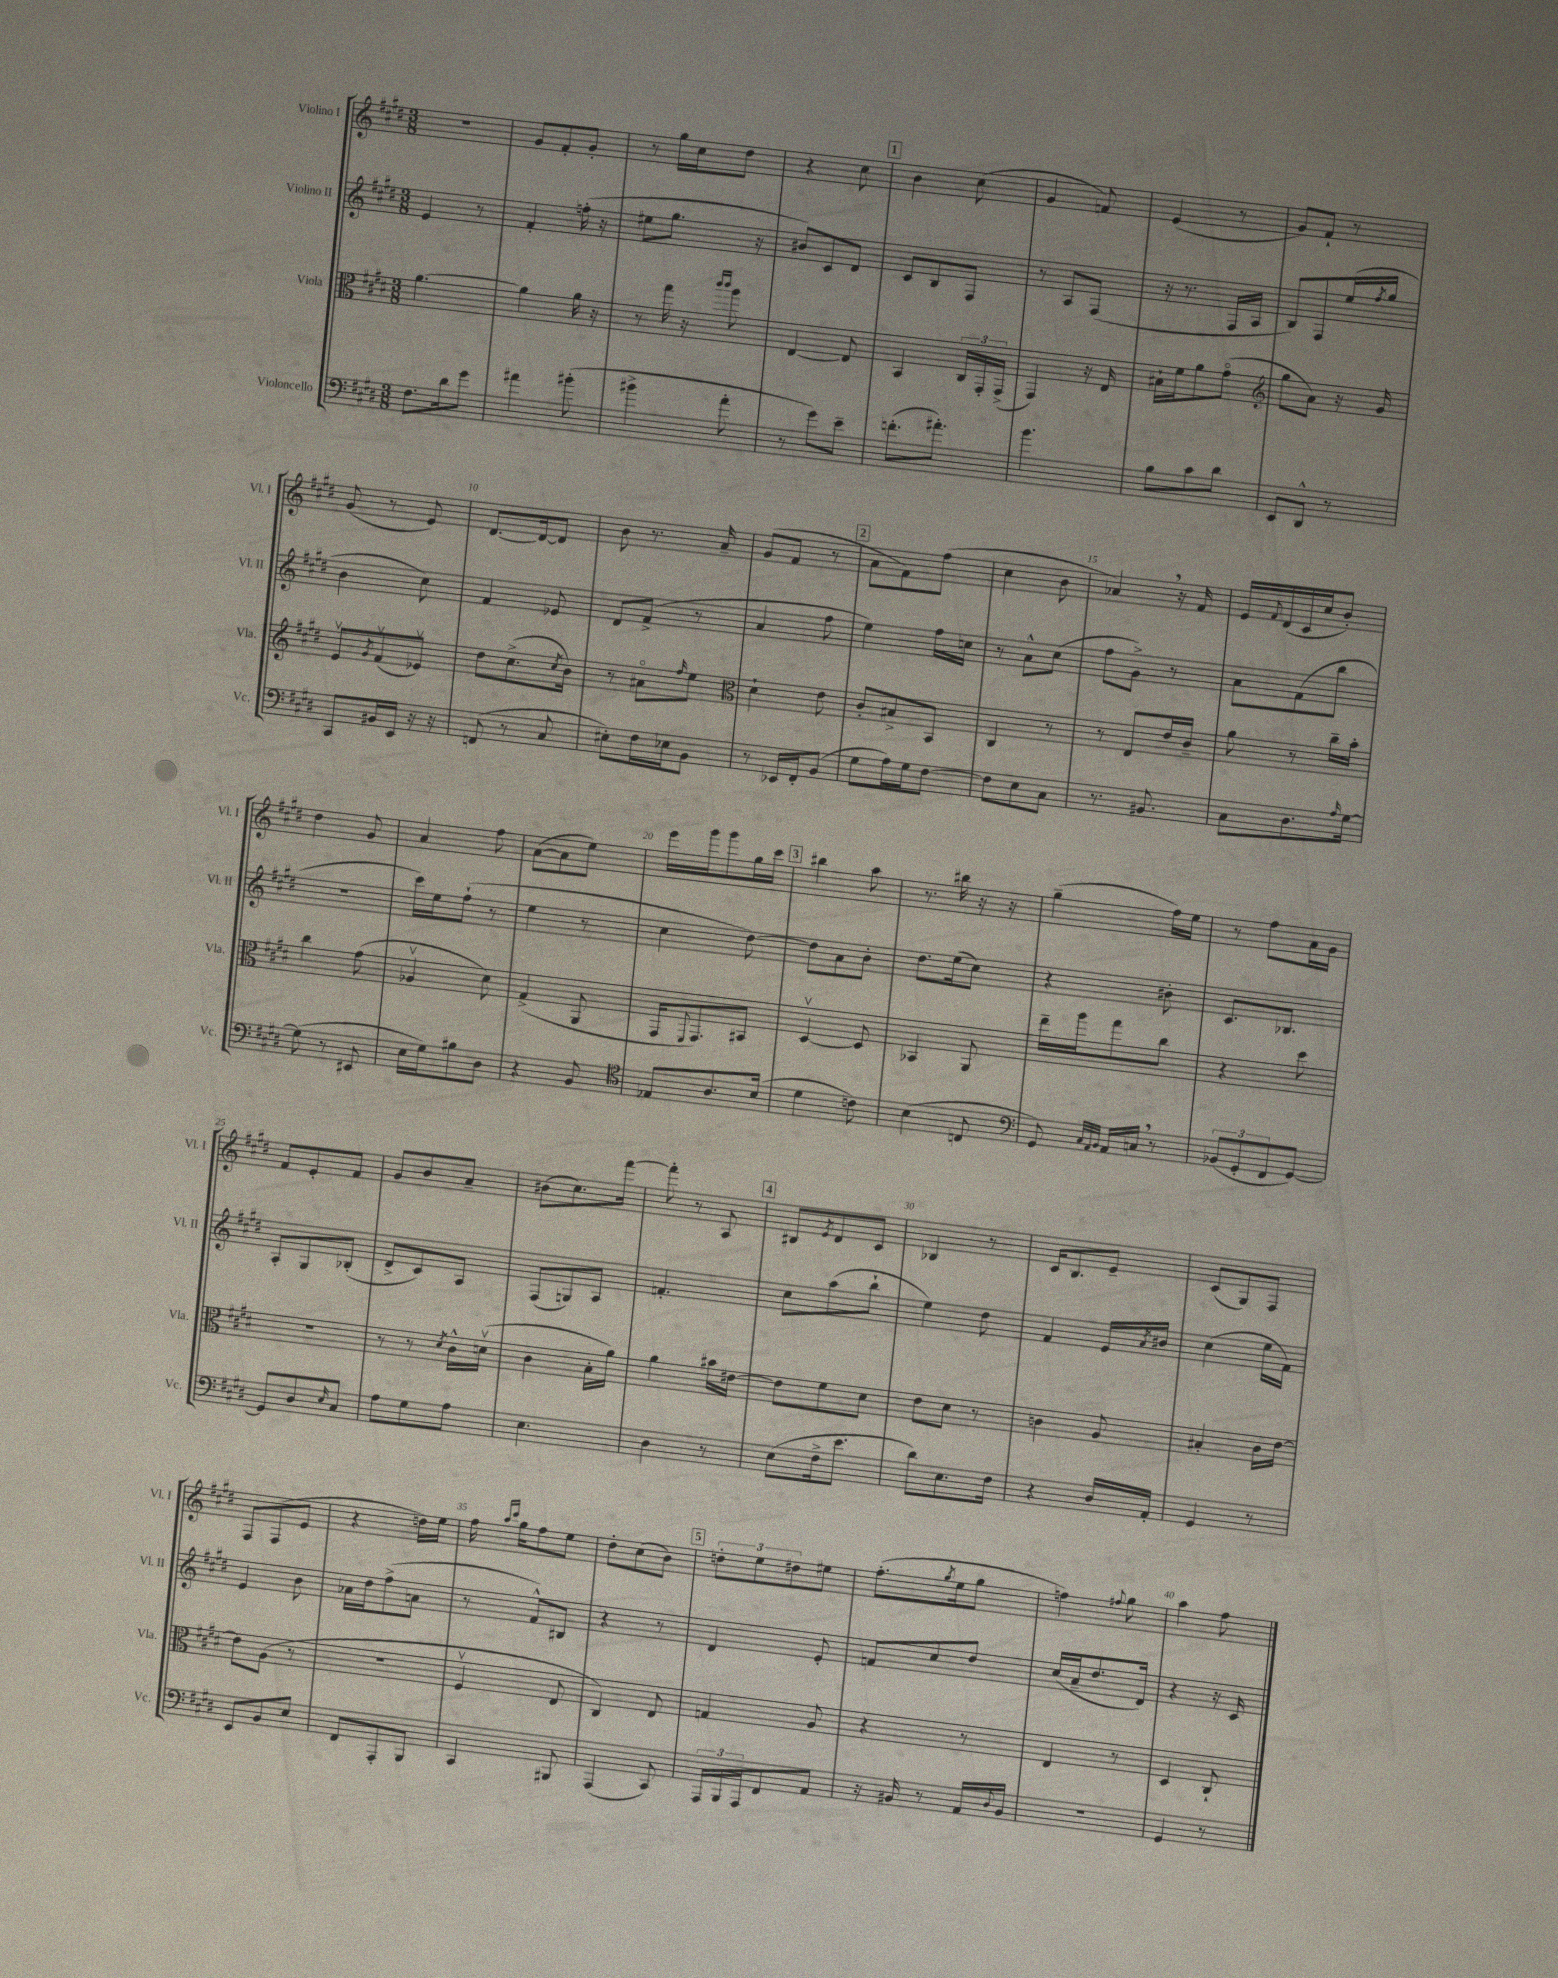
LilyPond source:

<<
\new StaffGroup <<
\new Staff = "s0" \with { instrumentName = "Violino I" shortInstrumentName = "Vl. I" } {
    \clef treble \key e \major \numericTimeSignature \time 3/8
    R4. |
    gis'8 fis'8-. gis'8-. |
    r8 gis''16 cis''16 dis''8 |
    r4 cis''8 |
    \mark \markup { \box "1" } b'4 cis''8( |
    gis'4 f'8) |
    e'4( r8 |
    gis'8) fis'8-! r8 |
    gis'8( r8 e'8) |
    dis'8.~ dis'16~ dis'8 |
    b'8 r8. a'16-- |
    gis'8( fis'8 r8 |
    \mark \markup { \box "2" } a'8 fis'8) fis''8( |
    cis''4 b'8 |
    aes'4) \breathe r16 fis'16 |
    e'16 \appoggiatura { fis'8 } dis'16( cis'16 cis''16 b'8-.) |
    dis''4 gis'8 |
    a'4 fis''8 |
    a'8~( a'8 e''8) |
    e'''16 gis'''16 gis'''8 gis''16 cis'''16 |
    \mark \markup { \box "3" } bis''4 a''8 |
    r8. bis''16 r16 r16 |
    gis''4--( fis''16) e''16 |
    r8 fis''8 a'16 gis'16 |
    fis'8 e'8-. fis'8 |
    gis'8 b'8 a'8-- |
    bis'8( cis''8.) fis'''16~ |
    fis'''8-. r8 a8 |
    \mark \markup { \box "4" } bis8 \acciaccatura { e'8 } dis'8 cis'8 |
    bes4 r8 |
    cis'16 b8. e'8-- |
    cis'8( gis8) fis8 |
    fis8 fis8( e'8 |
    r4 d''16) e''16 |
    fis''16 \grace { a''16 cis'''16 } gis''16 fis''8 e''8 |
    dis''8-. cis''8( b'8) |
    \mark \markup { \box "5" } \tuplet 3/2 { d''8-. e''8 dis''8 } eis''8 |
    fis''8.-.( \acciaccatura { gis''8 } e''16 gis''8 |
    f''4) \appoggiatura { fis''8 } gis''8 |
    a''4 fis''8 \bar "|." |
}
\new Staff = "s1" \with { instrumentName = "Violino II" shortInstrumentName = "Vl. II" } {
    \clef treble \key e \major \numericTimeSignature \time 3/8
    e'4 r8 |
    fis'4-. f''16-.( r16 |
    eis''8 gis''8. r16 |
    bis'8) cis'8 dis'8 |
    \mark \markup { \box "1" } cis'8 b8 fis8 |
    r8 a8 fis8( |
    r16 r8. fis16 a16 |
    b8) fis8 e''16( \acciaccatura { fis''8 } gis''16 |
    b'4 cis''8) |
    fis'4 ees'8 |
    dis'8 fis'8->( r8 |
    a'4 fis''8 |
    \mark \markup { \box "2" } e''4) fis''16 c''16 |
    r8 a'8-^ cis''8( |
    fis''8 gis'8->) r8 |
    a'8 fis'8( b''8 |
    R4. |
    cis'''16) e''16 fis''8-!( r8 |
    e''4 r8 |
    cis''4 dis''8~) |
    \mark \markup { \box "3" } dis''8 a'8 b'8-. |
    dis''8. e''16( cis''8) |
    r4 bis'8-. |
    cis'8. bes8. |
    a8-. gis8 bes8-.( |
    dis'8-> cis'8) a8 |
    fis8( g8) a8 |
    f'4.-. |
    \mark \markup { \box "4" } cis''8 a''8( b''8-! |
    e''4) dis''8 |
    fis'4 e'16 \acciaccatura { a'8 } bis'16 |
    cis''4( e''16 fis'16) |
    e'4 b'8 |
    aes'16 dis''16 fis''8->( a'8 |
    r8 fis'8-^) bis8 |
    r4 r8 |
    \mark \markup { \box "5" } dis'4 e'8-. |
    f'8 cis''8 dis''8 |
    cis''16( a'16-- dis''8. dis'16) |
    r4 r16 cis'16 \bar "|." |
}
\new Staff = "s2" \with { instrumentName = "Viola" shortInstrumentName = "Vla." } {
    \clef alto \key e \major \numericTimeSignature \time 3/8
    a'4.~ |
    a'4 a'16 r16 |
    r8 gis''16 r16 \grace { cis'''16 cis'''16 } a''8 |
    e4~ e8 |
    \mark \markup { \box "1" } b,4 \tuplet 3/2 { cis16 gis,16-. gis,16->( } |
    gis,4) r16 e16 |
    bis16-! fis'16 a'8 gis'8\flageolet( |
    \clef treble gis''8 a'8) r16 gis'16 |
    e'8\upbow \acciaccatura { gis'8 } fis'8\upbow( ees'8\upbow) |
    dis''8 cis''8.->( \acciaccatura { cis''8 } b'16) |
    r8 ais'8\flageolet \grace { fis''16 } e''8 |
    \clef alto dis'4-! e'8 |
    \mark \markup { \box "2" } cis'8-. bis8-> b,8 |
    cis4 r8 |
    r8 e8 e'16 cis'16-- |
    a'8 r8 cis''16-- b'16-. |
    cis''4 gis'8( |
    aes4\upbow dis'8) |
    gis4->( a,8 |
    gis,16 \appoggiatura { fis,8 } gis,8.) bis,8 |
    \mark \markup { \box "3" } dis4~\upbow dis8 |
    bes,4 a,8 |
    e''16-- a''16 gis''8 cis''8 |
    r4 dis''8 |
    R4. |
    r8 r8 \acciaccatura { dis'8 } cis'16-^ d'16\upbow( |
    cis'4 b16-. a'16) |
    a'4 bis'16 eis'16~ |
    \mark \markup { \box "4" } eis'8 fis'8 dis'8 |
    e'8 dis'8 r8 |
    c'4 a8 |
    bis4-. cis'16 e'16~ |
    e'8 a8( r8 |
    r4. |
    fis4\upbow e8 |
    cis4) e8 |
    \mark \markup { \box "5" } g4 a8 |
    r4 r8 |
    e4 r8 |
    dis4 cis8-! \bar "|." |
}
\new Staff = "s3" \with { instrumentName = "Violoncello" shortInstrumentName = "Vc." } {
    \clef bass \key e \major \numericTimeSignature \time 3/8
    fis8. dis'16 gis'8 |
    ais'4 bis'8-.( |
    bis'4-> a'8-. |
    r8 gis'8) e'8-- |
    \mark \markup { \box "1" } f'8.-.( ais'8.-.) |
    b'4. |
    b8 cis'8 dis'8 |
    e,8 dis,8-^ r8 |
    cis,8 bis,16 e,16 r16 r16 |
    f,8( r8 cis8 |
    eis8-.) fis16 ees16 b,8 |
    r8 ees,16 fis,16-. b,8( |
    \mark \markup { \box "2" } gis8 a16) gis16 fis8~ |
    fis8 e8 cis8 |
    r8. bis,8. |
    cis8 dis8. \grace { a16 } gis16~ |
    gis8( r8 eis,8 |
    e16 gis16) bis8 dis8 |
    r4 b,8 |
    \clef tenor ees8 a8. b16( |
    \mark \markup { \box "3" } dis'4 c'8) |
    b4( c8 |
    \clef bass gis,8) \grace { cis32 a,32 b,32 } a,16 c16 \breathe r8 |
    \tuplet 3/2 { bes,8( gis,8-. fis,8 } gis,8~) |
    gis,8 dis8 \grace { e16 } cis8 |
    a8 gis8 a8 |
    e4. |
    dis4 r8 |
    \mark \markup { \box "4" } e8( fis16-> e'8. |
    dis'8) e8. fis16 |
    r4 dis16 a,16-. |
    gis,4 r8 |
    e,8 b,8 e8 |
    fis,8 a,,8-. b,,8 |
    cis,4 bis,,8 |
    a,,4( cis,8) |
    \mark \markup { \box "5" } \tuplet 3/2 { a,,16 b,,16 a,,16 } fis,8 a,8 |
    r16 bis,16 r8 a,16 \appoggiatura { dis8 } bis,16 |
    R4. |
    gis,4 r8 \bar "|." |
}
>>
>>
\layout { \context { \Score \override BarNumber.break-visibility = ##(#f #t #t) barNumberVisibility = #(every-nth-bar-number-visible 5) } }
